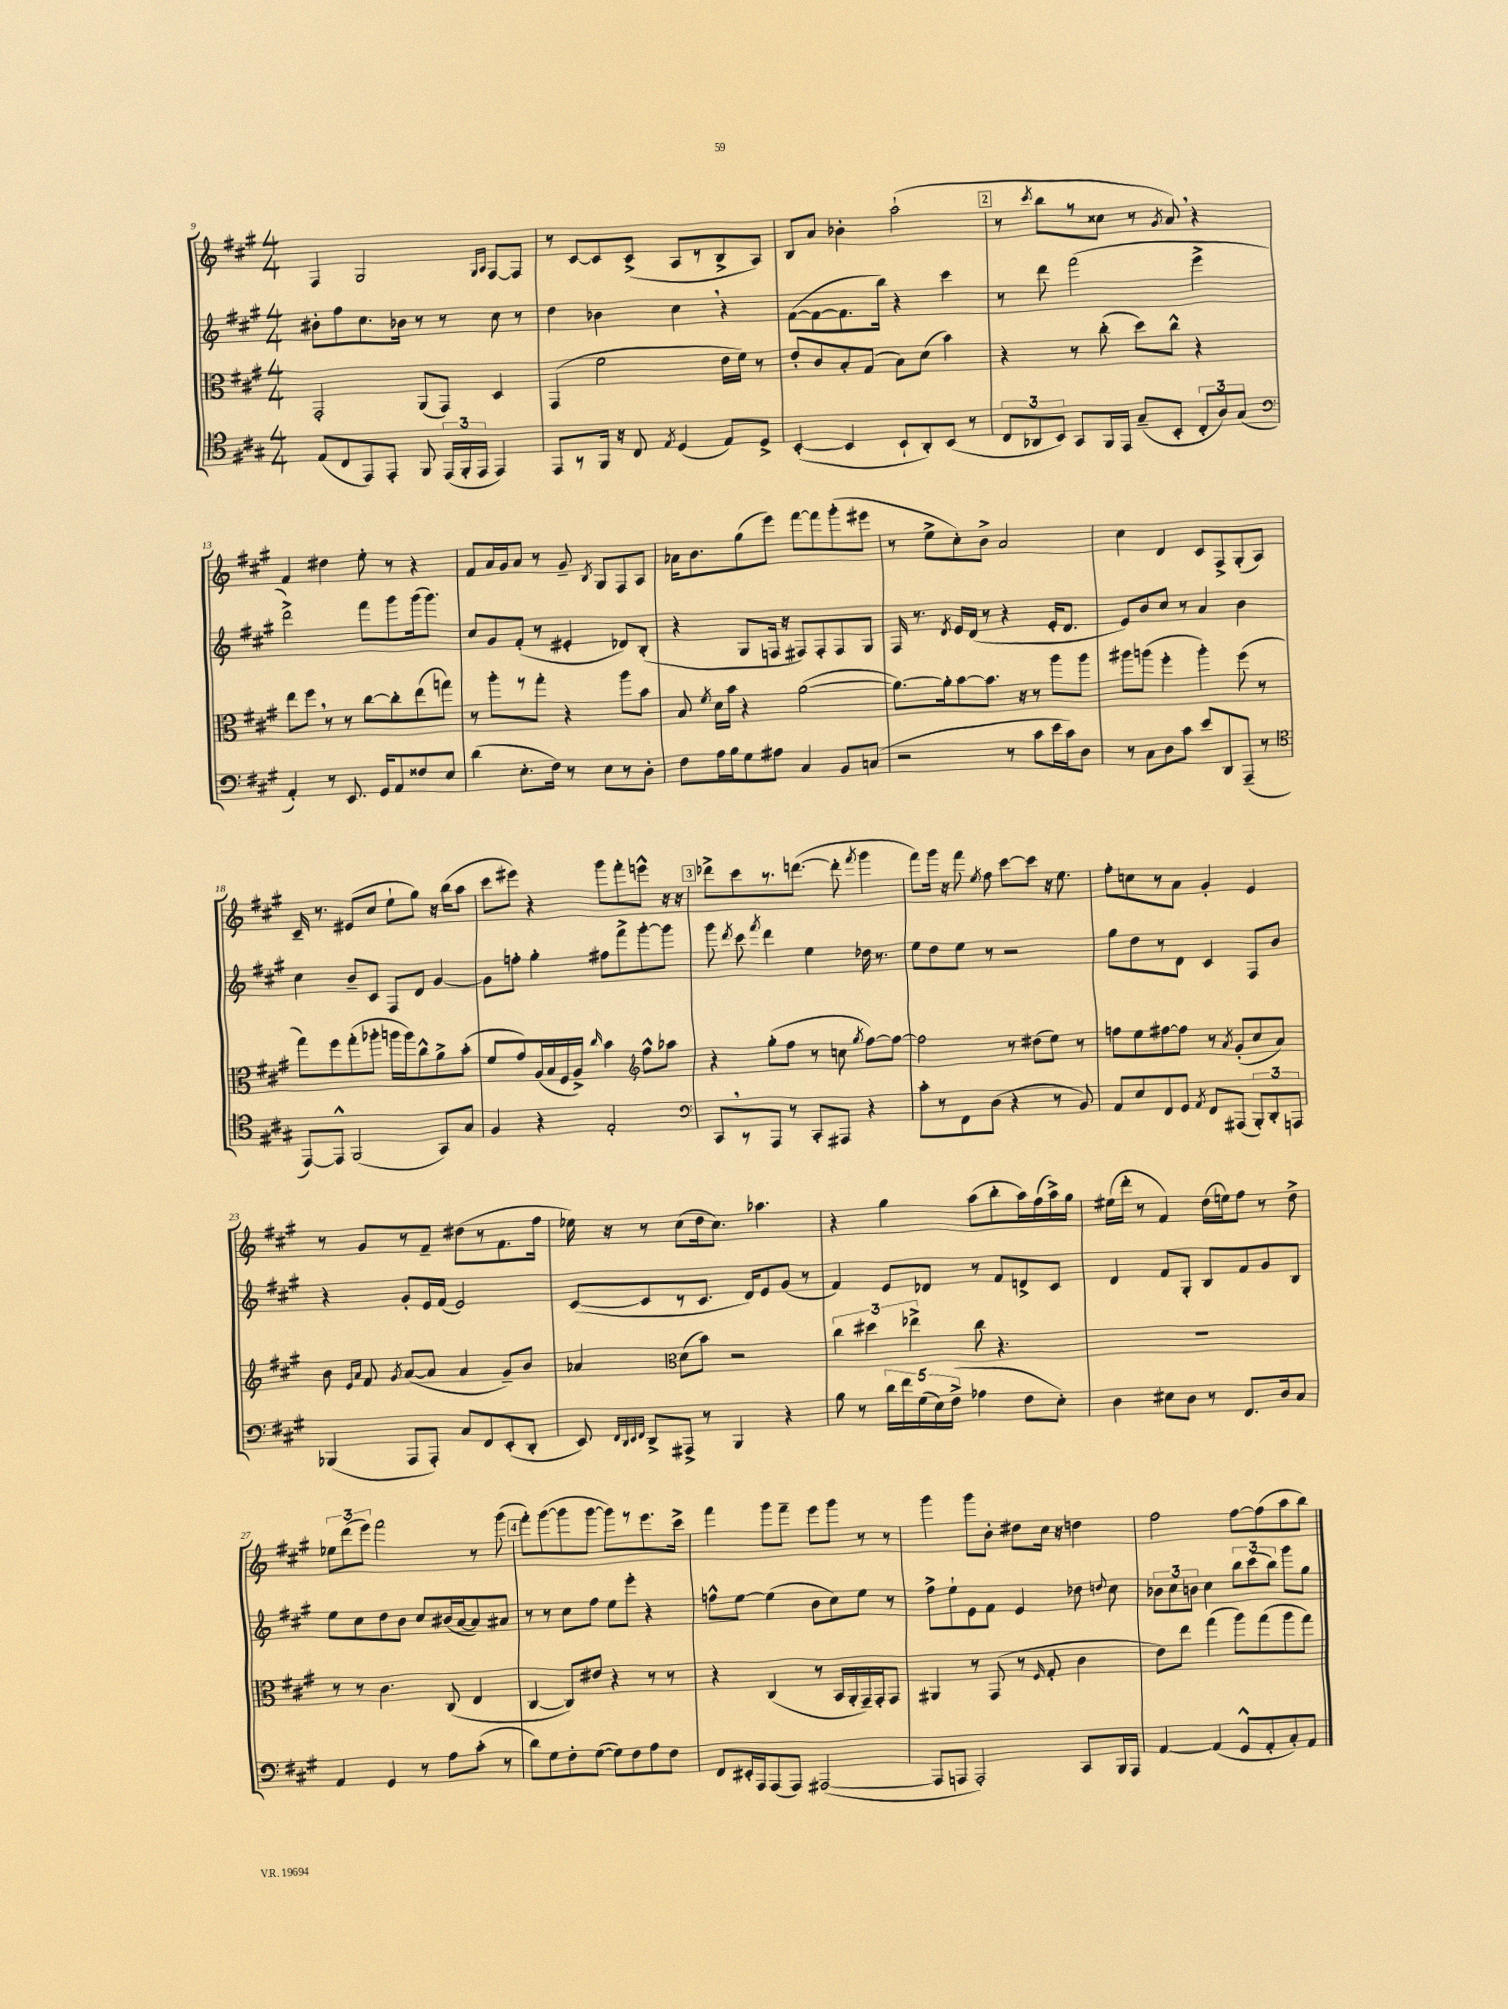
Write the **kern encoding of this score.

**kern	**kern	**kern	**kern
*part4	*part3	*part2	*part1
*staff4	*staff3	*staff2	*staff1
*clefC4	*clefC3	*clefG2	*clefG2
*k[f#c#g#]	*k[f#c#g#]	*k[f#c#g#]	*k[f#c#g#]
*M4/4	*M4/4	*M4/4	*M4/4
=9	=9	=9	=9
(8E/L	2GG#'/	8b#X'\L	4F#/
8C#/	.	8ff#\	.
8EE/)	.	8.cc#\	2G#/
8EE'/J	.	.	.
.	.	16b-X\Jk	.
8FF#/	(8AA/L	8r	.
(24EE/LL	8GG#/J)	8r	.
24FF#'/	.	.	.
24EE/JJ	.	.	.
.	.	.	16qqG#/LL
.	.	.	16qqA/JJ
4EE/)	4D/	8cc#\	[8F#/L
.	.	8r	8F#/J]
=10	=10	=10	=10
8EE/L	(4GG#/	4dd\	8r
8r	.	.	[8c#/L
16FF#/Jk	2f#\	4b-X\	8c#/]
16r	.	.	.
8C#/	.	.	(8c#^/J
8qE/	.	.	.
(4D/	.	4cc#,\	8A/L
.	.	.	8r
8E/L)	16e\LL	4r	8B^/
.	16f#\JJ)	.	.
8D^/J	8r	.	8A/J)
=11	=11	=11	=11
([4BB'/	8e'/L	([8f#\L	8B/L
.	8c#/	8f#\_	8a/J
4BB/]	8B'/	8.f#\]	4b-X'\
.	(8G#/J	.	.
.	.	16bb\Jk)	.
8BB`/L	8B\L)	4r	(2aa`\
8AA'/)	(8d\J	.	.
(8BB/J	4b\)	4ccc#\	.
8r	.	.	.
!!LO:REH:place=s1:t=2
=12	=12	=12	=12
12C#/L	4r	8r	8r
12AA-X/	.	.	.
.	.	.	8qccc#/
.	.	8ddd\	8bb\L
12BB/J)	.	.	.
8GG#/L	8r	(2fff#\	8r
16FF#/L	(8cc#'\	.	8cc##X\J
16EE/JJ	.	.	.
(8G#~/L	8dd\L)	.	8r
.	.	.	8qg#/
8BB'/J	8cc#^^\J	.	8a,/)
12C#'/L	4r	4eee^\	4r
12A/)	.	.	.
(12G#/J	.	.	.
!!LO:LB:g=z
=13	=13	=13	=13
*clefF4	*	*	*
4AA'/)	8ee\L	2ddd^\)	4f#/
.	8ff#,\J	.	.
8r	8r	.	4dd#X\
8.EE/	8r	.	.
.	[8cc#\L	8fff#\L	8ee'\
16GG#/KL	.	.	.
8AA/	8cc#'\]	8ggg#\	8r
8F##X/	(8ee\	(16ggg#\k	4r
.	.	8.ggg#\J)	.
8E/J	8ggn\J)	.	.
=14	=14	=14	=14
(4d\	8r	8cc#/L	8f#/L
.	8aa'\L	8g#/	16a/L
.	.	.	16g#/J
8.E'\L	8r	(8f#'/J	8a/J
.	8gg#'\J	8r	8r
16F#\Jk)	.	.	.
8r	4r	4e#X'/	8g#~/
.	.	.	8qB/
8E\L	.	.	8G#/L
8r	8aa\L	8d-X/L)	8F#/
8D'\J	8b\J	(8B'/J	8A/J
=15	=15	=15	=15
8F#\L	8B/	4r	16a-X\KL
.	.	.	8.b\
.	8qf#/	.	.
16A\L	16d\LL	.	.
16B\J	16b\JJ	.	.
8G#\	4r	8G#/L	(8gg#\
8A#X\J	.	16Fn/Jk	8eee\J)
.	.	16r	.
4C#/	([2a\	8F#X/L)	[8fff#\L
.	.	8F#'/	8fff#\]
8BB/L	.	8F#/	(8ggg#'\
(8Cn/J	.	8G#/J	8eee#X\J
=16	=16	=16	=16
2r	8.a\L_)	16F#/	8r
.	.	8.r	.
.	.	.	8ee^\L
.	16a'\k]	.	.
.	.	8qd/	.
.	[8b\	16e/LL	8cc#'\)
.	.	(16d/JJ	.
.	8.b\J]	8r	8b^\J
8r	.	4r	2a/
.	16r	.	.
8c#\L	8r	.	.
16e\L	8aa\L	16e'/KL	.
16c#\J)	.	8.d/J	.
8D\J	8aa\J	.	.
=17	=17	=17	=17
8r	8aa#X\L	8e/L)	4cc#\
8C#\L	(8aan\J	8b/	.
8D\	4ff#'\	8cc#/J	4d/
8c#\J	.	8r	.
8e/L	4aa'\)	4a/	8c#/L
8DD/	.	.	8F#^/
(8AAA~/J	(8ff#\	4b\	(8G#'/
8r	8r	.	8A/J)
!!LO:LB:g=z
=18	=18	=18	=18
*clefC4	*	*	*
[8EE/L)	8gg#\L)	4cc#\	16c#~/
.	.	.	8.r
8EE^^/J]	8ff#\	.	.
(2FF#/	(8gg#'\	8b~/L	(8e#X/L
.	8aa-X'\J	8c#/J	8cc#/J
.	16aan\LL	8F#/L	8ee`\L
.	16aa\J)	.	.
.	8cc#^^\	8d/J	8gg#\J)
8GG#/L)	8a^\	[4g#/	16r
.	.	.	(16bb\KL
8G#/J	(8b'\J	.	8aa\J
=19	=19	=19	=19
4F#/	8f#/L	8g#\L]	8ccc#\L
.	8g#/)	8ffn'\J	8eee#X\J)
4r	(16A/L	4gg#'\	4r
.	16B/	.	.
.	16F#/	.	.
.	16A^/JJ)	.	.
.	16qqcc#/	.	.
2E'/	4b\	8ff#X\L	8ggg#\L
.	.	8fff#^\	8fff#'\
*	*clefG2	*	*
.	8ff#^^\L	[8ggg#'\	8eeen^^\J
.	8aa-X\J	8ggg#\J]	16r
.	.	.	16r
!!LO:REH:place=s1:t=3
=20	=20	=20	=20
*clefF4	*	*	*
8CC#,/L	4r	8ggg#\	8ddd-X^\L
.	.	8qddd/	.
8r	.	8ccc#\	8ccc#\
.	.	8qfff#/	.
8AAA/J	(8gg#'\L	4ddd\	8.r
8r	8ff#\J	.	.
.	.	.	([8.dddn\J
8CC#'/L	8r	4ee\	.
8AAA#X/J	8ccn\	.	8ddd'\]
.	8qgg#/	.	8qfff#/
4r	[8ff#\L)	16dd-X\	4ggg#\
.	.	8.r	.
.	8ff#\J_	.	.
=21	=21	=21	=21
8c#'\L	2ff#\]	8ee\L	8fff#\L)
8r	.	8dd\	16ggg#\Jk
.	.	.	16r
8FF#\	.	8ee\J	8fff#\
.	.	.	8qee/
(8D\J	.	8r	8ff#\
4r	8r	2r	[8ccc#\L
.	(8dd#X\L	.	8ccc#\J]
8r	8ee\J)	.	16r
.	.	.	8.ee\
8BB/)	8r	.	.
=22	=22	=22	=22
8AA/L	8ffn\L	8gg#\L	8ff#'\L
8E/	8ee\	8dd\	8ccn\
8FF#/	[8ff#X\	8r	8r
8GG#/J	8ff#\J]	8d\J	8a\J
8qAA/	.	.	.
8FF#/L	8r	4c#/	4g#'/
.	8qa/	.	.
(8AAA#X/J	(8g#'/L	.	.
12BBB'/L)	8cc#/	8F#/L	4e/
12DD'/	.	.	.
.	8a/J)	8b/J	.
12AAAn/J	.	.	.
!!LO:LB:g=z
=23	=23	=23	=23
(4BBB-X/	8b\	4r	8r
.	16qqe/LL	.	.
.	16qqa/JJ	.	.
.	8f#/	.	8g#/L
.	8qg#/	.	.
8AAA/L	([8a/L	8g#'/L	8r
8AAA'/J)	8a/J]	16e/L	8f#~/J
.	.	(16f#/JJ	.
8C#/L	4a/	2e/)	(8dd#X\L
8FF#/	.	.	8r
(8EE'/	8g#~/L)	.	8.f#\
8DD'/J	8b/J	.	.
.	.	.	16ff#\Jk
=24	=24	=24	=24
8EE/)	4a-X/	([8c#/L	16ee-X\)
.	.	.	16r
32qqFF#/LLL	.	.	.
32qqDD/	.	.	.
32qqEE/	.	.	.
32qqFF#/JJJ	.	.	.
8DD^/L	.	8c#/]	8r
*	*clefC3	*	*
8AAA#X^/J	(8d\L	8r	(8cc#\L
8r	8b\J)	8.c#/J	16dd\k
.	.	.	8.cc#\J)
4BBB/	2r	.	.
.	.	16d/KL)	.
.	.	8e/	4.aa-X\
4r	.	(8g#/J	.
.	.	8r	.
=25	=25	=25	=25
8B\	6cc#\	4f#/)	4r
8r	.	.	.
.	6dd#X\	.	.
20d\LL	.	8e/L	4gg#\
20f#\	.	.	.
.	6ee-X^\	.	.
(20G#\	.	.	.
.	.	8d-X/J	.
20E\)	.	.	.
(20F#^\JJ	.	.	.
4A-X\	8cc#\	8r	(8aa\L
.	4.r	8f#/L	8bb'\
8F#\L	.	8dn^/	16aa\L)
.	.	.	(16ff#\
8E'\J)	.	8c#/J	16aa^\)
.	.	.	16gg#\JJ
=26	=26	=26	=26
4D\	1r	4d/	(16ee#X\LL
.	.	.	16ddd'\JJ
.	.	.	8r
8E#X\L	.	8f#/L	4f#/)
8D\J	.	8G#'/J	.
8r	.	8B/L	(16dd\LL
.	.	.	16een\J)
8.FF#/L	.	8f#/	8ff#\J
.	.	8g#/	8r
16D/k	.	.	.
8C#/J	.	8B/J	8dd^\
!!LO:LB:g=z
=27	=27	=27	=27
4AA/	8r	8ee\L	12ee-X\L
.	.	.	(12ddd\
.	8r	8cc#\	.
.	.	.	12eee\J)
4GG#/	4.c#\	8dd\	2fff#\
.	.	8b\J	.
8r	.	8cc#/L	.
8A\L	(8C#/	(16b#X/L	.
.	.	[16a/J	.
(8c#'\J	4E/	8a/])	8r
8r	.	8a#X/J	(8ggg#\
!!LO:REH:place=s1:t=4
=28	=28	=28	=28
8d\L)	[4C#/	8r	8fff#'\L)
8G#\	.	8r	([8ggg#\
8F#'\	8C#/L])	8cc#\L	8ggg#\]
([8G#\J	8e#X/J	8ff#\J	[8ggg#\J
8G#\L])	4r	8ee\L	8ggg#\L])
8F#\	.	8eee'\J	8r
8A\	8r	4r	8.eee\
8F#\J	8r	.	.
.	.	.	16ccc#^\Jk
=29	=29	=29	=29
8FF#/L	4r	8ffn^^\L	4fff#\
16EE#X'/L	.	[8ee\J	.
16AAA/J	.	.	.
(8AAA/	(4C#/	(4ee\]	8ggg#\L
8AAA/J)	.	.	8fff#~\J
([2AAA#X/	8r	8b\L	8eee\L
.	16BB/LL	8cc#\)	8ggg#\J
.	16AA'/	.	.
.	16GG#~/)	8ee\J	8r
.	16GG#'/J	.	.
.	8GG#/J	8r	8r
=30	=30	=30	=30
8AAA#/L]	4AA#X/	8ff#^\L	4ggg#\
8AAAn/J	.	8ee`\	.
2AAA'/)	8r	8e\	8ggg#\L
.	(8GG#/	8f#\J	8b'\J
.	8r	4e/	8dd#X\L
.	16qqF#/	.	.
.	8G#'/	.	16cc#\Jk
.	.	.	16r
8CC#/L	4c#\	8dd-X\	4ddn\
.	.	8qqddn/	.
16BBB/L	.	8cc#\	.
16AAA/JJ	.	.	.
=31	=31	=31	=31
[4AA/	8e\L)	12b-X\L	2ff#\
.	.	12cc#\	.
.	8ee\J	.	.
.	.	12bn\J	.
(4AA/]	(4gg#\	4cc#\	.
8GG#^^/L	8aa\L)	12bb\L	[8ff#\L
.	.	(12ccc#\	.
8AA'/	(8gg#\	.	(8ff#\]
.	.	12bb\J)	.
8C#'/)	8aa\	8ggg#\L	8aa\
8AA/J	8gg#\J)	8gg#\J	8bb\J)
==	==	==	==
*-	*-	*-	*-
